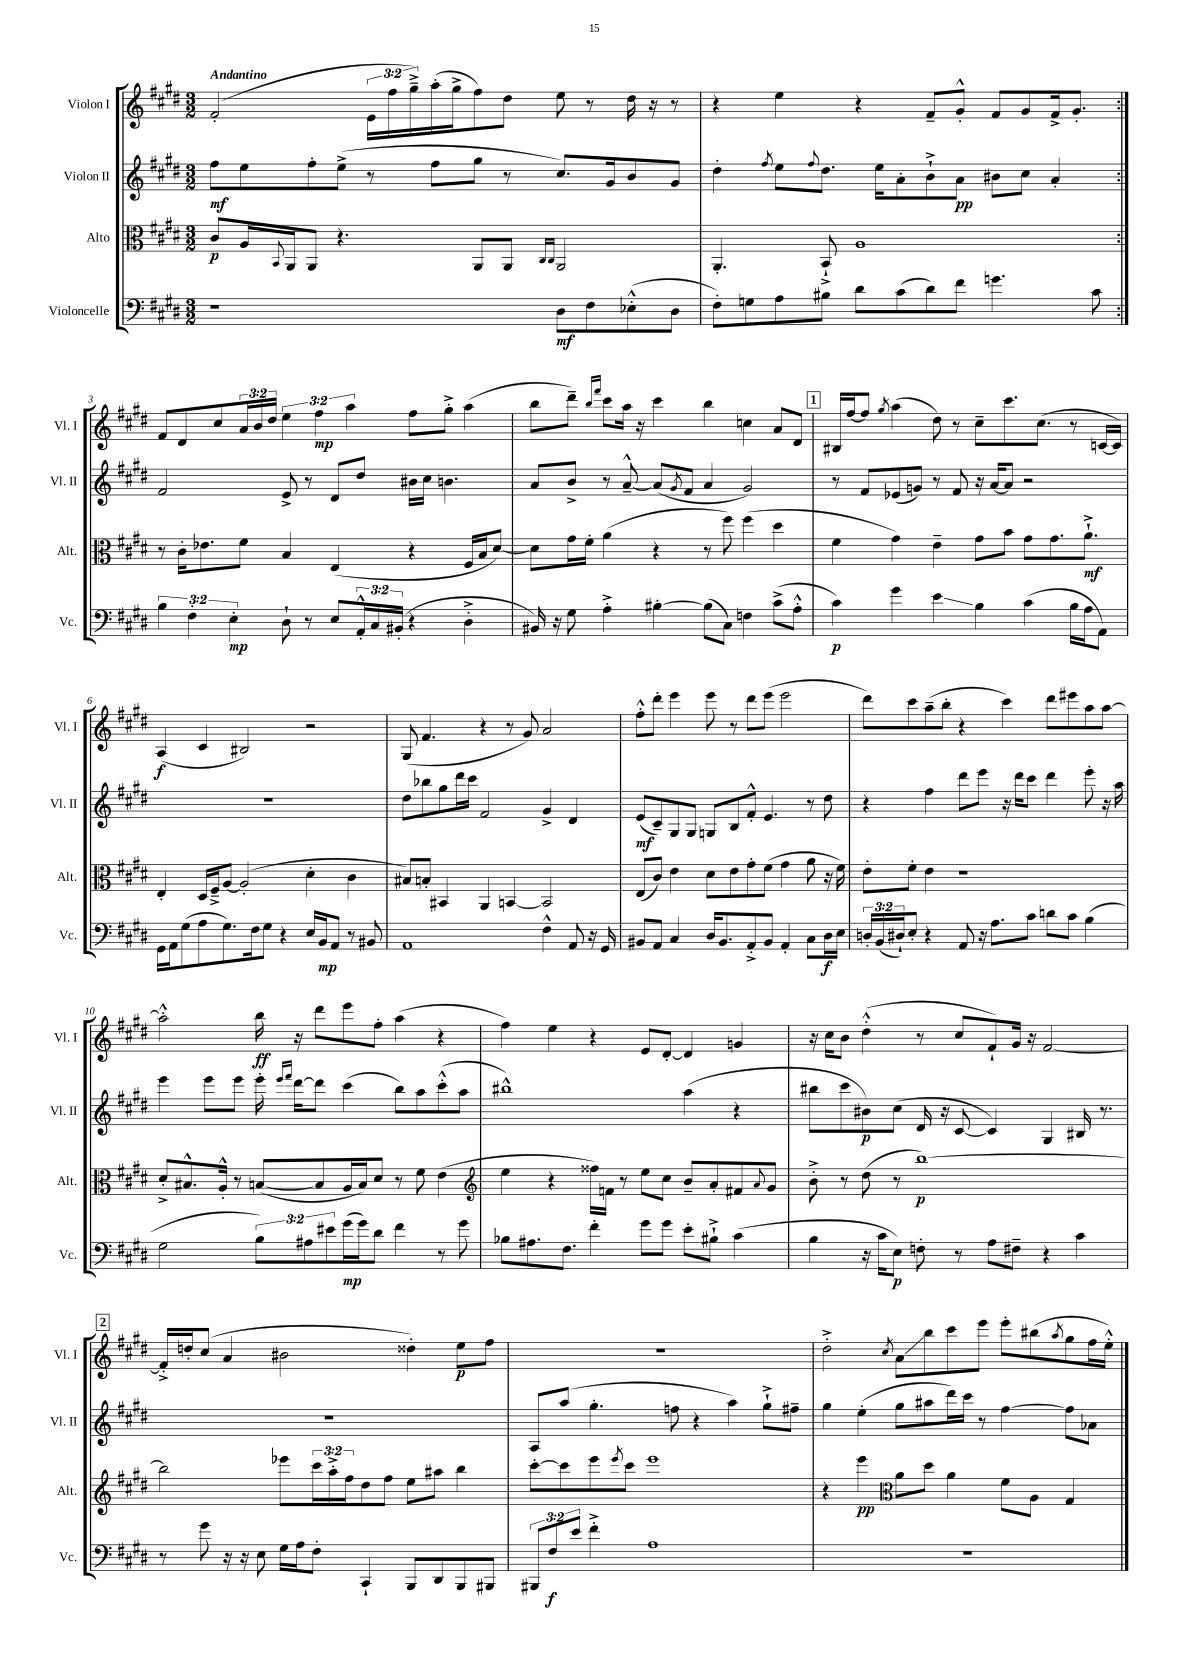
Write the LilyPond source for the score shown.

<<
\new StaffGroup <<
\new Staff = "s0" \with { instrumentName = "Violon I" shortInstrumentName = "Vl. I" } {
    \clef treble \key e \major \numericTimeSignature \time 3/2 \override Staff.TupletNumber.text = #tuplet-number::calc-fraction-text \tempo "Andantino"
    \repeat volta 2 { fis'2-.( \tuplet 3/2 { e'16 fis''16 gis''16--->) } a''16-.( gis''16-> fis''8) dis''8 e''8 r8 dis''16 r16 r8 |
    r4 e''4 r4 fis'8-- gis'8-.-^ fis'8 gis'8 fis'16-> gis'8.-. | }
    fis'8 dis'8 cis''8 \tuplet 3/2 { a'16 b'16 dis''16 } \tuplet 3/2 { e''4 fis''4\mp a''4 } fis''8 gis''8-.-> a''4( |
    b''8 dis'''8--) \grace { b''16 fis'''16 } cis'''8 a''16 r16 cis'''4 b''4 c''4 a'8 dis'8 |
    \mark \markup { \box "1" } bis16 fis''16~ fis''8 \acciaccatura { gis''8 } a''4( dis''8) r8 cis''8-- cis'''8. cis''8.( r8 c'16~ c'16) |
    a4\f( cis'4 bis2) r2 |
    gis8( fis'4. r4 r8 gis'8) a'2 |
    fis''8-.-^ dis'''8-. e'''4 e'''8 r8 dis'''8 e'''8( e'''2 |
    dis'''8) cis'''8 a''8--( b''8-. r4 cis'''4) dis'''8 eis'''8 a''8 a''8~ |
    a''2-.-^ b''16\ff r16 dis'''8 e'''8 fis''8-. a''4( r4 |
    fis''4) e''4 r4 e'8 dis'8~-. dis'4 g'4 |
    r16 cis''16 b'8 dis''4-.-^( r8 cis''8 fis'8-!) gis'16 r16 fis'2~ |
    \mark \markup { \box "2" } fis'16-.-> d''16-. cis''8( a'4 bis'2 disis''4-.) e''8\p fis''8 |
    R1. |
    dis''2-.-> \acciaccatura { cis''8 } a'8\glissando b''8 cis'''8 e'''8 e'''8-. bis''8( \acciaccatura { a''8 } gis''8 fis''16 e''16-.-^) \bar "|." |
}
\new Staff = "s1" \with { instrumentName = "Violon II" shortInstrumentName = "Vl. II" } {
    \clef treble \key e \major \numericTimeSignature \time 3/2
    \repeat volta 2 { fis''8\mf e''8 fis''8-. e''8->( r8 fis''8 gis''8 r8 cis''8.) gis'16 b'8 gis'8 |
    dis''4-. \acciaccatura { fis''8 } e''8 \appoggiatura { fis''8 } dis''8. e''16 a'8-. b'8-!-> a'8\pp bis'8 cis''8 a'4-. | }
    fis'2 e'8-> r8 dis'8 dis''8 bis'16 cis''16 b'4. |
    a'8 b'8-> r8 a'8~---^ a'8( \acciaccatura { gis'8 } fis'8 a'4 gis'2) |
    \mark \markup { \box "1" } r8 fis'8 ees'8( g'8) r8 fis'8 r16 a'16~ a'8 r2 |
    R1. |
    dis''8 bes''8 gis''8 dis'''16 cis'''16 fis'2 gis'4-> dis'4 |
    e'8\mf( cis'8--) gis8 gis8 g8 b8 fis'8-.-^ e'4. r8 dis''8 |
    r4 fis''4 dis'''8 e'''8 r16 dis'''16 cis'''8 dis'''4 e'''8-. r16 a''16 |
    e'''4 e'''8 e'''8 e'''16-. \grace { e'''16 fis'''16 } dis'''16~ dis'''8 cis'''4( b''8) a''8 cis'''8-.-^( a''8 |
    bis''1-^) a''4( r4 |
    bis''8 cis'''8 bis'8\p) cis''8( dis'16 r16 cis'8~ cis'4) gis4 bis16 r8. |
    \mark \markup { \box "2" } R1. |
    a8 a''8( gis''4.-. f''8 r4 a''4) gis''8-!-> fis''8-- |
    gis''4 e''4-.( gis''8 ais''8 dis'''16) cis'''16 r8 fis''4~ fis''8 aes'8 \bar "|." |
}
\new Staff = "s2" \with { instrumentName = "Alto" shortInstrumentName = "Alt." } {
    \clef alto \key e \major \numericTimeSignature \time 3/2 \override Staff.TupletNumber.text = #tuplet-number::calc-fraction-text
    \repeat volta 2 { cis'8\p a16 \appoggiatura { b,8 } a,16 a,8 r4. a,8 a,8 \grace { cis16 cis16 } a,2 |
    a,4.-. b,8-!-> a1 | }
    r8 cis'16-. ees'8. fis'8 b4 e4( r4 fis16 b16 dis'8~) |
    dis'8 gis'16 fis'16-. a'4( r4 r8 fis''8) fis''4( dis''4 |
    \mark \markup { \box "1" } fis'4 gis'4) e'4-- gis'8 b'8 gis'8 gis'8. a'8.-!->\mf |
    e4-. dis16 fis16---> a8~ a2-.( dis'4-. cis'4 |
    bis8) b8-. bis,4 a,4 b,4~ b,2 |
    e8( cis'8) e'4 dis'8 e'8 gis'8-. fis'8( gis'4 a'8 r16 fis'16) |
    e'8-. fis'8-. e'4 r1 |
    dis'8-.-> bis8.-^ a16-.-^ r8 b8~( b8 a16 b16) dis'8 r8 fis'8 e'4( |
    \clef treble e''4 r4 fisis''16) f'16 r8 e''8 cis''8 b'8-- a'8-. fis'8 \appoggiatura { a'8 } gis'8 |
    b'8-.-> r8 dis''8( r8 b''1~\p) |
    \mark \markup { \box "2" } b''2 ees'''8 \tuplet 3/2 { cis'''16 a''16-.-> fis''16 } dis''8 fis''8 e''8 ais''8 b''4 |
    cis'''8~-. cis'''8 e'''8 \acciaccatura { e'''8 } cis'''8 e'''1 |
    r4 e'''4\pp \clef alto a'8 dis''8 a'4 fis'8 a8 gis4 \bar "|." |
}
\new Staff = "s3" \with { instrumentName = "Violoncelle" shortInstrumentName = "Vc." } {
    \clef bass \key e \major \numericTimeSignature \time 3/2 \override Staff.TupletNumber.text = #tuplet-number::calc-fraction-text
    \repeat volta 2 { r1 dis8\mf fis8 ees8-.-^( dis8 |
    fis8-.) g8 a8 bis8 dis'8 cis'8( dis'8) fis'8 g'4. cis'8 | }
    \tuplet 3/2 { b4 fis4-. e4-.\mp } dis8-! r8 e8 \tuplet 3/2 { a,16-.-^ cis16 bis,16-.( } r4 dis4-.-> |
    bis,16) r16 gis8 a4-.-> bis4~-. bis8( cis8) f4 cis'8->( a8-.-^ |
    \mark \markup { \box "1" } cis'4\p) gis'4 e'4\glissando b4 cis'4( b16 a16 a,8) |
    gis,16 a,16 gis8( a8 gis8.) fis16 gis8 r4 e16 b,16\mp a,8 r8 bis,8 |
    a,1 fis4-^ a,8 r16 gis,16 |
    bis,8 a,8 cis4 dis16 bis,8. a,8-.-> bis,8 a,4-. cis8 dis16\f e16 |
    \tuplet 3/2 { d16-. b,16( dis16-!) } e8-. r4 a,8 r16 a8. cis'8 d'8 cis'8 b4( |
    gis2 \tuplet 3/2 { b8) ais8 eis'8 } gis'16\mp( gis'16) dis'8 fis'4 r8 gis'8 |
    bes8 ais8. fis8. fis'4-. gis'8 gis'8 e'8-. bis8-!-> cis'4( |
    b4 r16 cis'16 e8\p) f8-. r8 a8 fis8-- r4 cis'4 |
    \mark \markup { \box "2" } r8 gis'8 r16 r16 e8 gis16 a16 fis8-. cis,4-! b,,8 dis,8 b,,8 bis,,8 |
    \tuplet 3/2 { bis,,8 fis8\f e'8 } fis'4-.-> a1 |
    R1. \bar "|." |
}
>>
>>
